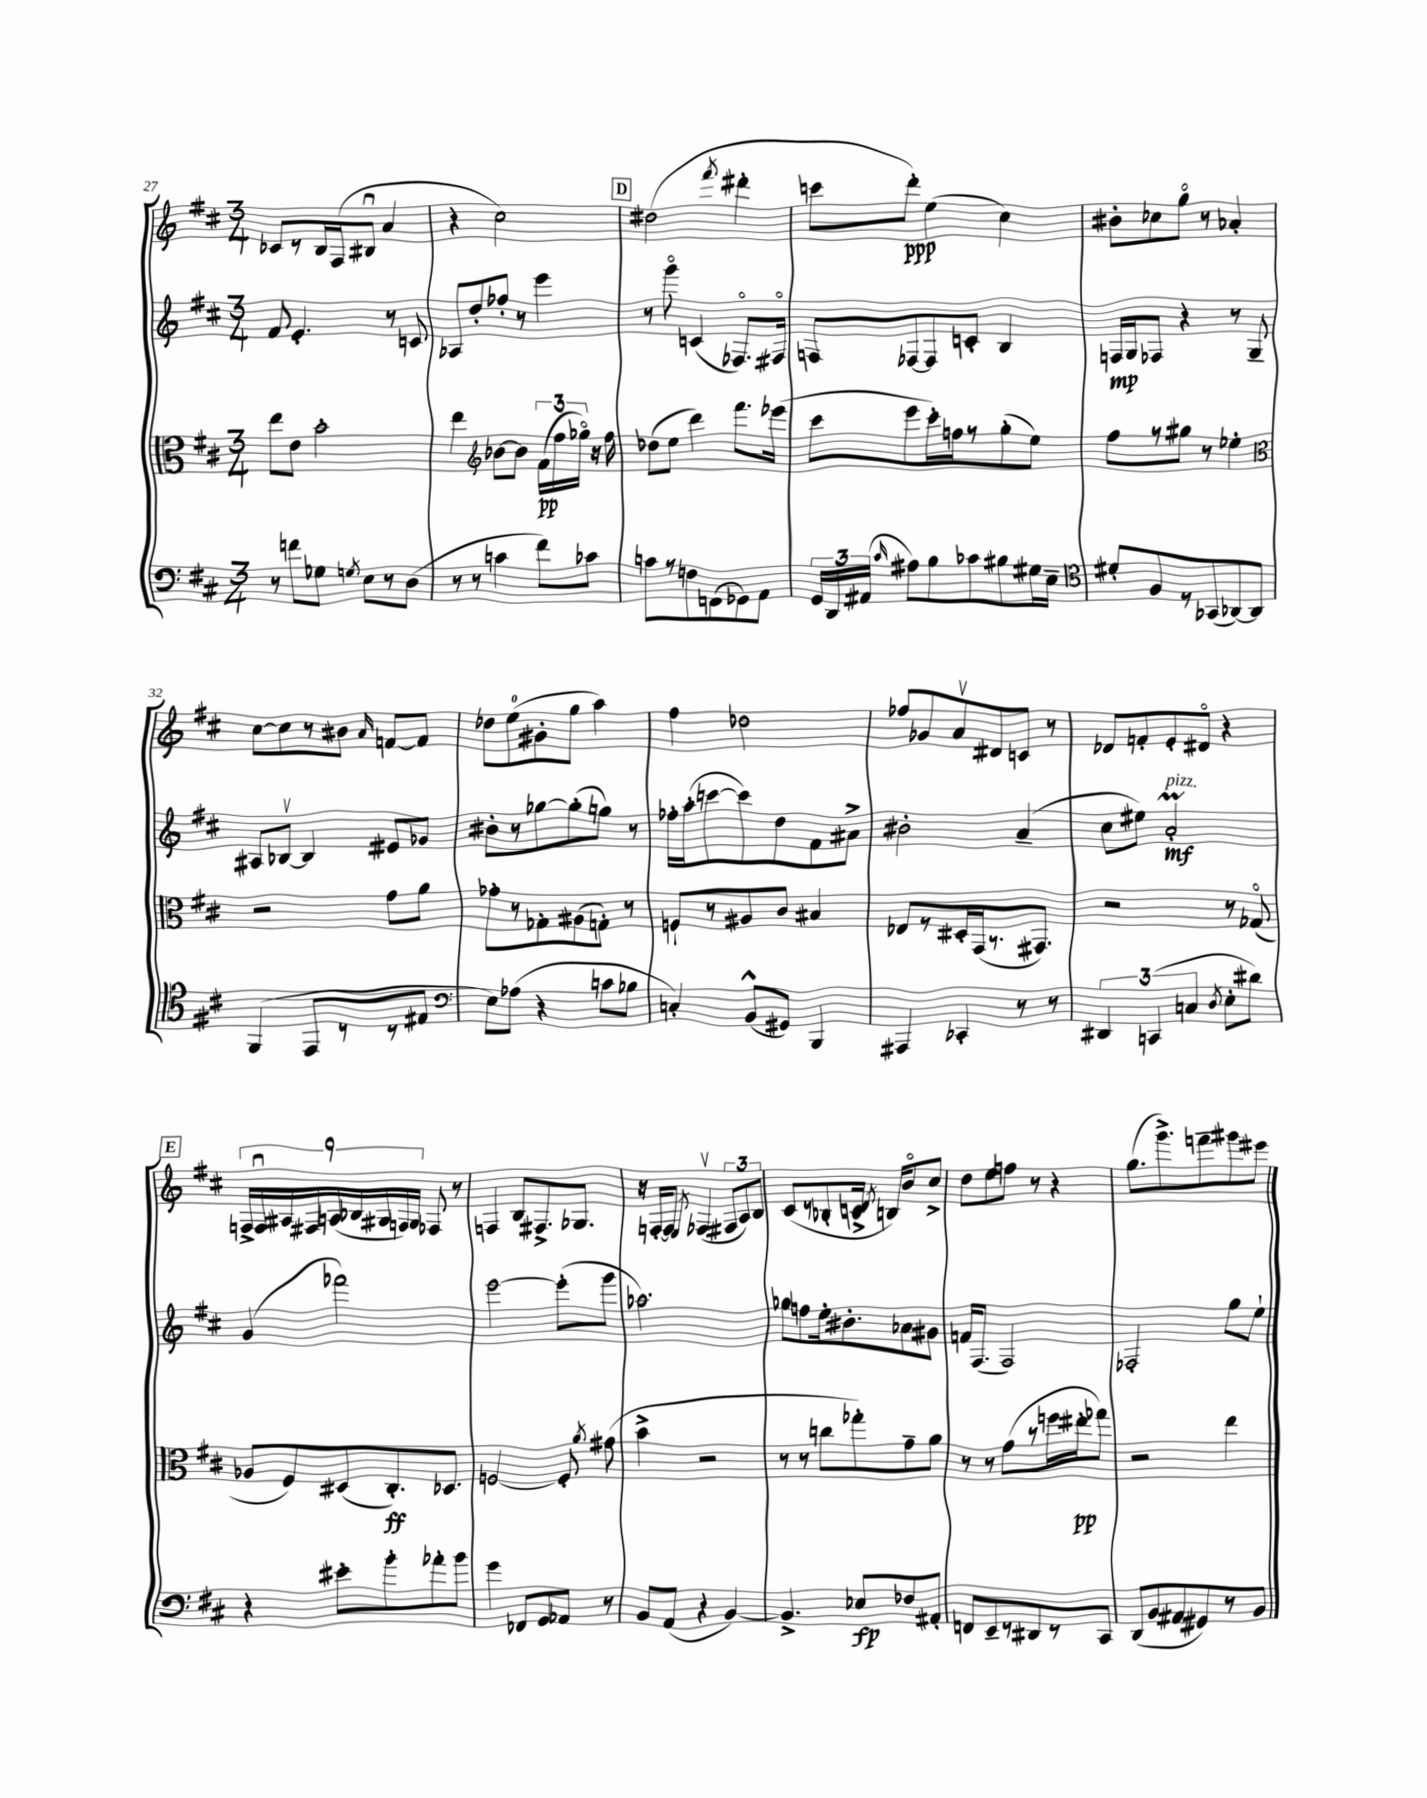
<<
\new StaffGroup <<
\new Staff = "s0" {
    \clef treble \key d \major \numericTimeSignature \time 3/4
    \autoBeamOff ces'8[ r8 b16 fis16( bis8]\downbow a'4 |
    r4 cis''2) |
    \mark \markup { \box "D" } dis''2( \acciaccatura { fis'''8 } dis'''4-. |
    c'''8[ d'''8]-.\ppp) e''4( cis''4) |
    bis'8[-. ces''8 g''8]\flageolet r8 aes'4-. |
    cis''8[~ cis''8 r8 bis'8] \grace { a'16 } f'8[~ f'8] |
    des''8[ e''8-0( gis'8-. g''8] a''4) |
    fis''4 des''2 |
    fes''8[ ges'8 a'8\upbow dis'8 c'8] r8 |
    des'8[ f'8-. e'8-. dis'8]\flageolet r4 |
    \mark \markup { \box "E" } \tuplet 9/8 { f16[-> f16\downbow ais16 fis16 a16( bes16 gis16 f16) gis16] } fes8 r8 |
    f4 b8[ fis8.-> ges8.] |
    r16 f16[~-. f8] \acciaccatura { e8 } fes4\upbow( \tuplet 3/2 { fis8[ a8) b8] } |
    cis'8[( r8 bes8-. c'16]-> \acciaccatura { d'8 } b16[) b'8\flageolet cis''8]-> |
    d''8[ e''8 f''8] r8 r4 |
    g''8.[( g'''8.->) f'''8-- gis'''8 eis'''8] \bar "|." |
}
\new Staff = "s1" {
    \clef treble \key d \major \numericTimeSignature \time 3/4
    \autoBeamOff fis'8 e'4.-. r8 c'8 |
    aes8[ d''8-. fes''8]-. r8 e'''4 |
    \mark \markup { \box "D" } r8 g'''8\flageolet c'4( fes8.[\flageolet) fis16]\flageolet |
    f8[ fes8~ fes8 c'8]-. b4 |
    f16[\mp g16 fes8] r4 r8 g8-- |
    ais8[ bes8]~\upbow bes4 eis'8[ ges'8] |
    bis'8[-. r8 ges''8~ ges''8-.( g''8]) r8 |
    fes''16[-. a''16-.( c'''8~ c'''8) d''8 fis'8 ais'8]-> |
    bis'2-. a'4--( |
    cis''8[ eis''8]) a'2-.\prall\mf^\markup { \italic "pizz." } |
    \mark \markup { \box "E" } g'4( fes'''2) |
    e'''2~ e'''8[-.( g'''8] |
    aes''2.) |
    ges''8[ f''8 e''16-. bis'8.-. aes'8 gis'8] |
    f'16[ fis8.]( fis2) |
    fes2-. g''8[ e''8]-! \bar "|." |
}
\new Staff = "s2" {
    \clef alto \key d \major \numericTimeSignature \time 3/4
    \autoBeamOff e''8[ e'8] b'2-. |
    e''4 \clef treble bes'8[~ bes'8] \tuplet 3/2 { fis'16[\pp( fis''16 ges''16]\flageolet) } r16 fis''16 |
    \mark \markup { \box "D" } des''8[( e''8] d'''4) fis'''8.[ ees'''16]( |
    cis'''8[ e'''8 cis'''16-.) f''16 r8 g''8-.( e''8]) |
    fis''8[ r8 gis''8] r8 ees''4-. |
    \clef alto r2 g'8[ a'8] |
    ges'8[-. r8 ges8-. ais8( g8]-.) r8 |
    f8[-! r8 ais8 cis'8] bis4 |
    ees8[ r8 dis16-. g,16( r8. gis,8.]) |
    r2 r8 ges8\flageolet( |
    \mark \markup { \box "E" } aes8[ fis8) dis8( cis8.-.\ff) des8.] |
    f2~ f8-. \acciaccatura { a'8 } gis'8( |
    b'4-> r2 |
    r8 r8 c''8[ ges''8-.) g'8-- a'8] |
    r8 r8 g'8[( r8 f''16 eis''16-.\pp ges''8]) |
    r2 e''4 \bar "|." |
}
\new Staff = "s3" {
    \clef bass \key d \major \numericTimeSignature \time 3/4
    \autoBeamOff r8 f'8[ ges8] \acciaccatura { g8 } e8[ r8 d8]( |
    r8 r8 c'4 fis'8[) ces'8] |
    \mark \markup { \box "D" } c'8[ r8 f8 f,8( ges,8) a,8] |
    \tuplet 3/2 { g,16[ d,16 ais,16]( } \grace { cis'16 } ais8[) b8 ces'8 bis8 gis16 e16]-- |
    \clef tenor dis'8[-. fis8 r8 ges,8( aes,8~) aes,8] |
    fis,4( e,8[ r8 r8 eis8] |
    \clef bass e8[) aes8]( r4 c'8[ bes8] |
    c4-.) b,8[-^( gis,8]) b,,4 |
    ais,,4 ces,4-. r8 r8 |
    \tuplet 3/2 { dis,4 c,4( c4 } \acciaccatura { d8 } e8[-. dis'8]) |
    \mark \markup { \box "E" } r4 eis'8[-. b'8-. aes'8-. b'8] |
    g'4 fes,8[ g,8 aes,8] r8 |
    b,8[ a,8]( r4 b,4~) |
    b,4.-> ees8[\fp fes8 ais,8]-. |
    f,8[ e,8-- r8 dis,8 r8 cis,8] |
    d,8[( b,8 ais,8 gis,8) r8 b,8] \bar "|." |
}
>>
>>
\layout { \context { \Score currentBarNumber = #27 } }
